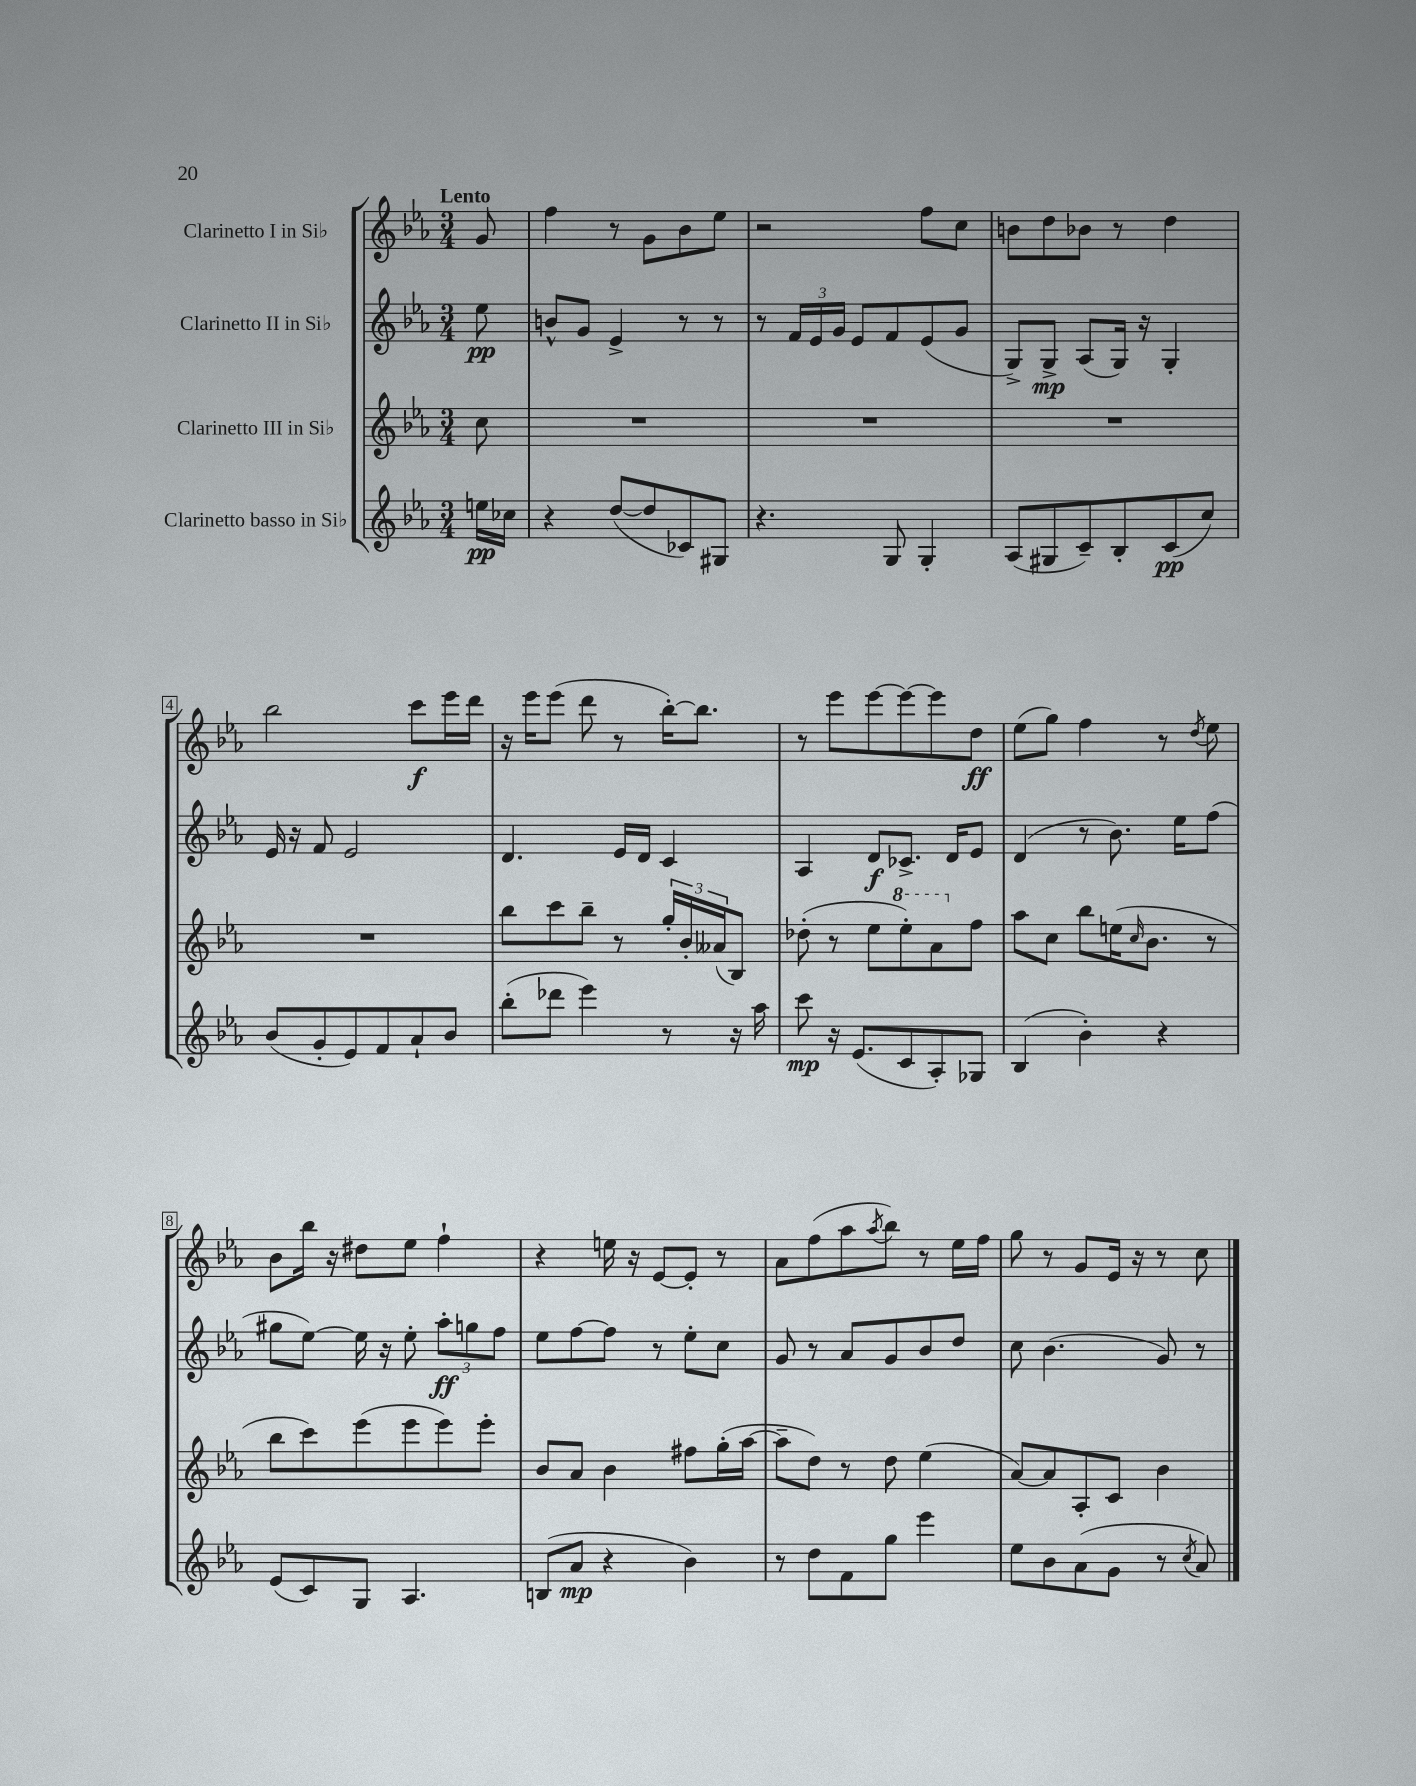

**kern	**dynam	**kern	**kern	**dynam	**kern	**dynam
*part4	*part4	*part3	*part2	*part2	*part1	*part1
*staff4	*staff4	*staff3	*staff2	*staff2	*staff1	*staff1
*I"Clarinetto basso in Si♭	*	*I"Clarinetto III in Si♭	*I"Clarinetto II in Si♭	*	*I"Clarinetto I in Si♭	*
*clefG2	*	*clefG2	*clefG2	*	*clefG2	*
*k[b-e-a-]	*	*k[b-e-a-]	*k[b-e-a-]	*	*k[b-e-a-]	*
*M3/4	*	*M3/4	*M3/4	*	*M3/4	*
=	=	=	=	=	=	=
!	!	!	!	!	!LO:TX:a:B:t=Lento	!
16een\LL	pp	8cc\	8ee-\	pp	8g/	.
16cc-X\JJ	.	.	.	.	.	.
=1	=1	=1	=1	=1	=1	=1
4r	.	2.r	8bn^^/L	.	4ff\	.
.	.	.	8g/J	.	.	.
([8dd/L	.	.	4e-^/	.	8r	.
8dd/]	.	.	.	.	8g\L	.
8c-X/)	.	.	8r	.	8b-\	.
8G#X/J	.	.	8r	.	8ee-\J	.
=2	=2	=2	=2	=2	=2	=2
4.r	.	2.r	8r	.	2r	.
.	.	.	24f/LL	.	.	.
.	.	.	24e-/	.	.	.
.	.	.	24g/JJ	.	.	.
.	.	.	8e-/L	.	.	.
8G/	.	.	8f/	.	.	.
4G'/	.	.	(8e-/	.	8ff\L	.
.	.	.	8g/J	.	8cc\J	.
=3	=3	=3	=3	=3	=3	=3
(8A-/L	.	2.r	8G^/L)	.	8bn\L	.
8G#X/	.	.	8G^/J	mp	8dd\	.
8c~/)	.	.	(8A-/L	.	8b-X\J	.
8B-'/	.	.	16G/Jk)	.	8r	.
.	.	.	16r	.	.	.
(8c/	pp	.	4G'/	.	4dd\	.
8cc/J)	.	.	.	.	.	.
!!LO:LB:g=z
=4	=4	=4	=4	=4	=4	=4
(8b-/L	.	2.r	16e-/	.	2bb-\	.
.	.	.	16r	.	.	.
8g'/	.	.	8f/	.	.	.
8e-/)	.	.	2e-/	.	.	.
8f/	.	.	.	.	.	.
8a-`/	.	.	.	.	8ccc\L	f
8b-/J	.	.	.	.	16eee-\L	.
.	.	.	.	.	16ddd\JJ	.
=5	=5	=5	=5	=5	=5	=5
(8bb-'\L	.	8bb-\L	4.d/	.	16r	.
.	.	.	.	.	16eee-\KL	.
8ddd-X\J	.	8ccc\	.	.	(8eee-\J	.
4eee-\)	.	8bb-~\J	.	.	8ddd\	.
.	.	8r	16e-/LL	.	8r	.
.	.	.	16d/JJ	.	.	.
8r	.	24gg'/LL	4c/	.	[16bb-'\KL)	.
.	.	24b-'/	.	.	.	.
.	.	.	.	.	8.bb-\J]	.
.	.	(24a--X/J	.	.	.	.
16r	.	8B-/J)	.	.	.	.
16aa-\	.	.	.	.	.	.
=6	=6	=6	=6	=6	=6	=6
8ccc\	mp	(8dd-X'\	4A-/	.	8r	.
16r	.	8r	.	.	8eee-\L	.
(8.e-/L	.	.	.	.	.	.
.	.	8ee-\L	8d/L	f	[8eee-\	.
*	*	*8va	*	*	*	*
8c/	.	8eee-'\)	8.c-X^/J	.	8eee-\_	.
8A-'/)	.	8aa-\	.	.	8eee-\]	.
.	.	.	16d/KL	.	.	.
*	*	*X8va	*	*	*	*
8G-X/J	.	8ff\J	8e-/J	.	8dd\J	ff
=7	=7	=7	=7	=7	=7	=7
(4B-/	.	8aa-\L	(4d/	.	(8ee-\L	.
.	.	8cc\J	.	.	8gg\J)	.
4b-'\)	.	8bb-\L	8r	.	4ff\	.
.	.	(16een\K	8.b-\)	.	.	.
.	.	16qqcc/	.	.	.	.
.	.	8.b-\J	.	.	.	.
4r	.	.	.	.	8r	.
.	.	.	16ee-\KL	.	.	.
.	.	.	.	.	8qdd/	.
.	.	8r	(8ff\J	.	8ee-\	.
!!LO:LB:g=z
=8	=8	=8	=8	=8	=8	=8
(8e-/L	.	8bb-\L	8gg#X\L	.	8b-\L	.
8c/)	.	8ccc\)	[8ee-\J)	.	16bb-\Jk	.
.	.	.	.	.	16r	.
8G/J	.	(8eee-\	16ee-\]	.	8dd#X\L	.
.	.	.	16r	.	.	.
4.A-/	.	8eee-\	8ee-'\	.	8ee-\J	.
.	.	8eee-\)	12aa-'\L	ff	4ff`\	.
.	.	.	12ggn\	.	.	.
.	.	8eee-'\J	.	.	.	.
.	.	.	12ff\J	.	.	.
=9	=9	=9	=9	=9	=9	=9
(8Bn/L	.	8b-/L	8ee-\L	.	4r	.
8a-/J	mp	8a-/J	[8ff\	.	.	.
4r	.	4b-\	8ff\J]	.	16een\	.
.	.	.	.	.	16r	.
.	.	.	8r	.	[8e-/L	.
4b-\)	.	8ff#X\L	8ee-'\L	.	8e-'/J]	.
.	.	(16gg'\L	8cc\J	.	8r	.
.	.	[16aa-\JJ	.	.	.	.
=10	=10	=10	=10	=10	=10	=10
8r	.	8aa-~\L]	8g/	.	8a-\L	.
8dd\L	.	8dd\J)	8r	.	(8ff\	.
8f\	.	8r	8a-/L	.	8aa-\	.
.	.	.	.	.	8qaa-/	.
8gg\J	.	8dd\	8g/	.	8bb-\J)	.
4eee-\	.	(4ee-\	8b-/	.	8r	.
.	.	.	8dd/J	.	16ee-\LL	.
.	.	.	.	.	16ff\JJ	.
=11	=11	=11	=11	=11	=11	=11
8ee-\L	.	[8a-/L)	8cc\	.	8gg\	.
8b-\	.	8a-/]	(4.b-\	.	8r	.
(8a-\	.	8A-'/	.	.	8g/L	.
8g\J	.	8c/J	.	.	16e-/Jk	.
.	.	.	.	.	16r	.
8r	.	4b-\	8g/)	.	8r	.
8qcc/	.	.	.	.	.	.
8a-/)	.	.	8r	.	8cc\	.
==	==	==	==	==	==	==
*-	*-	*-	*-	*-	*-	*-
